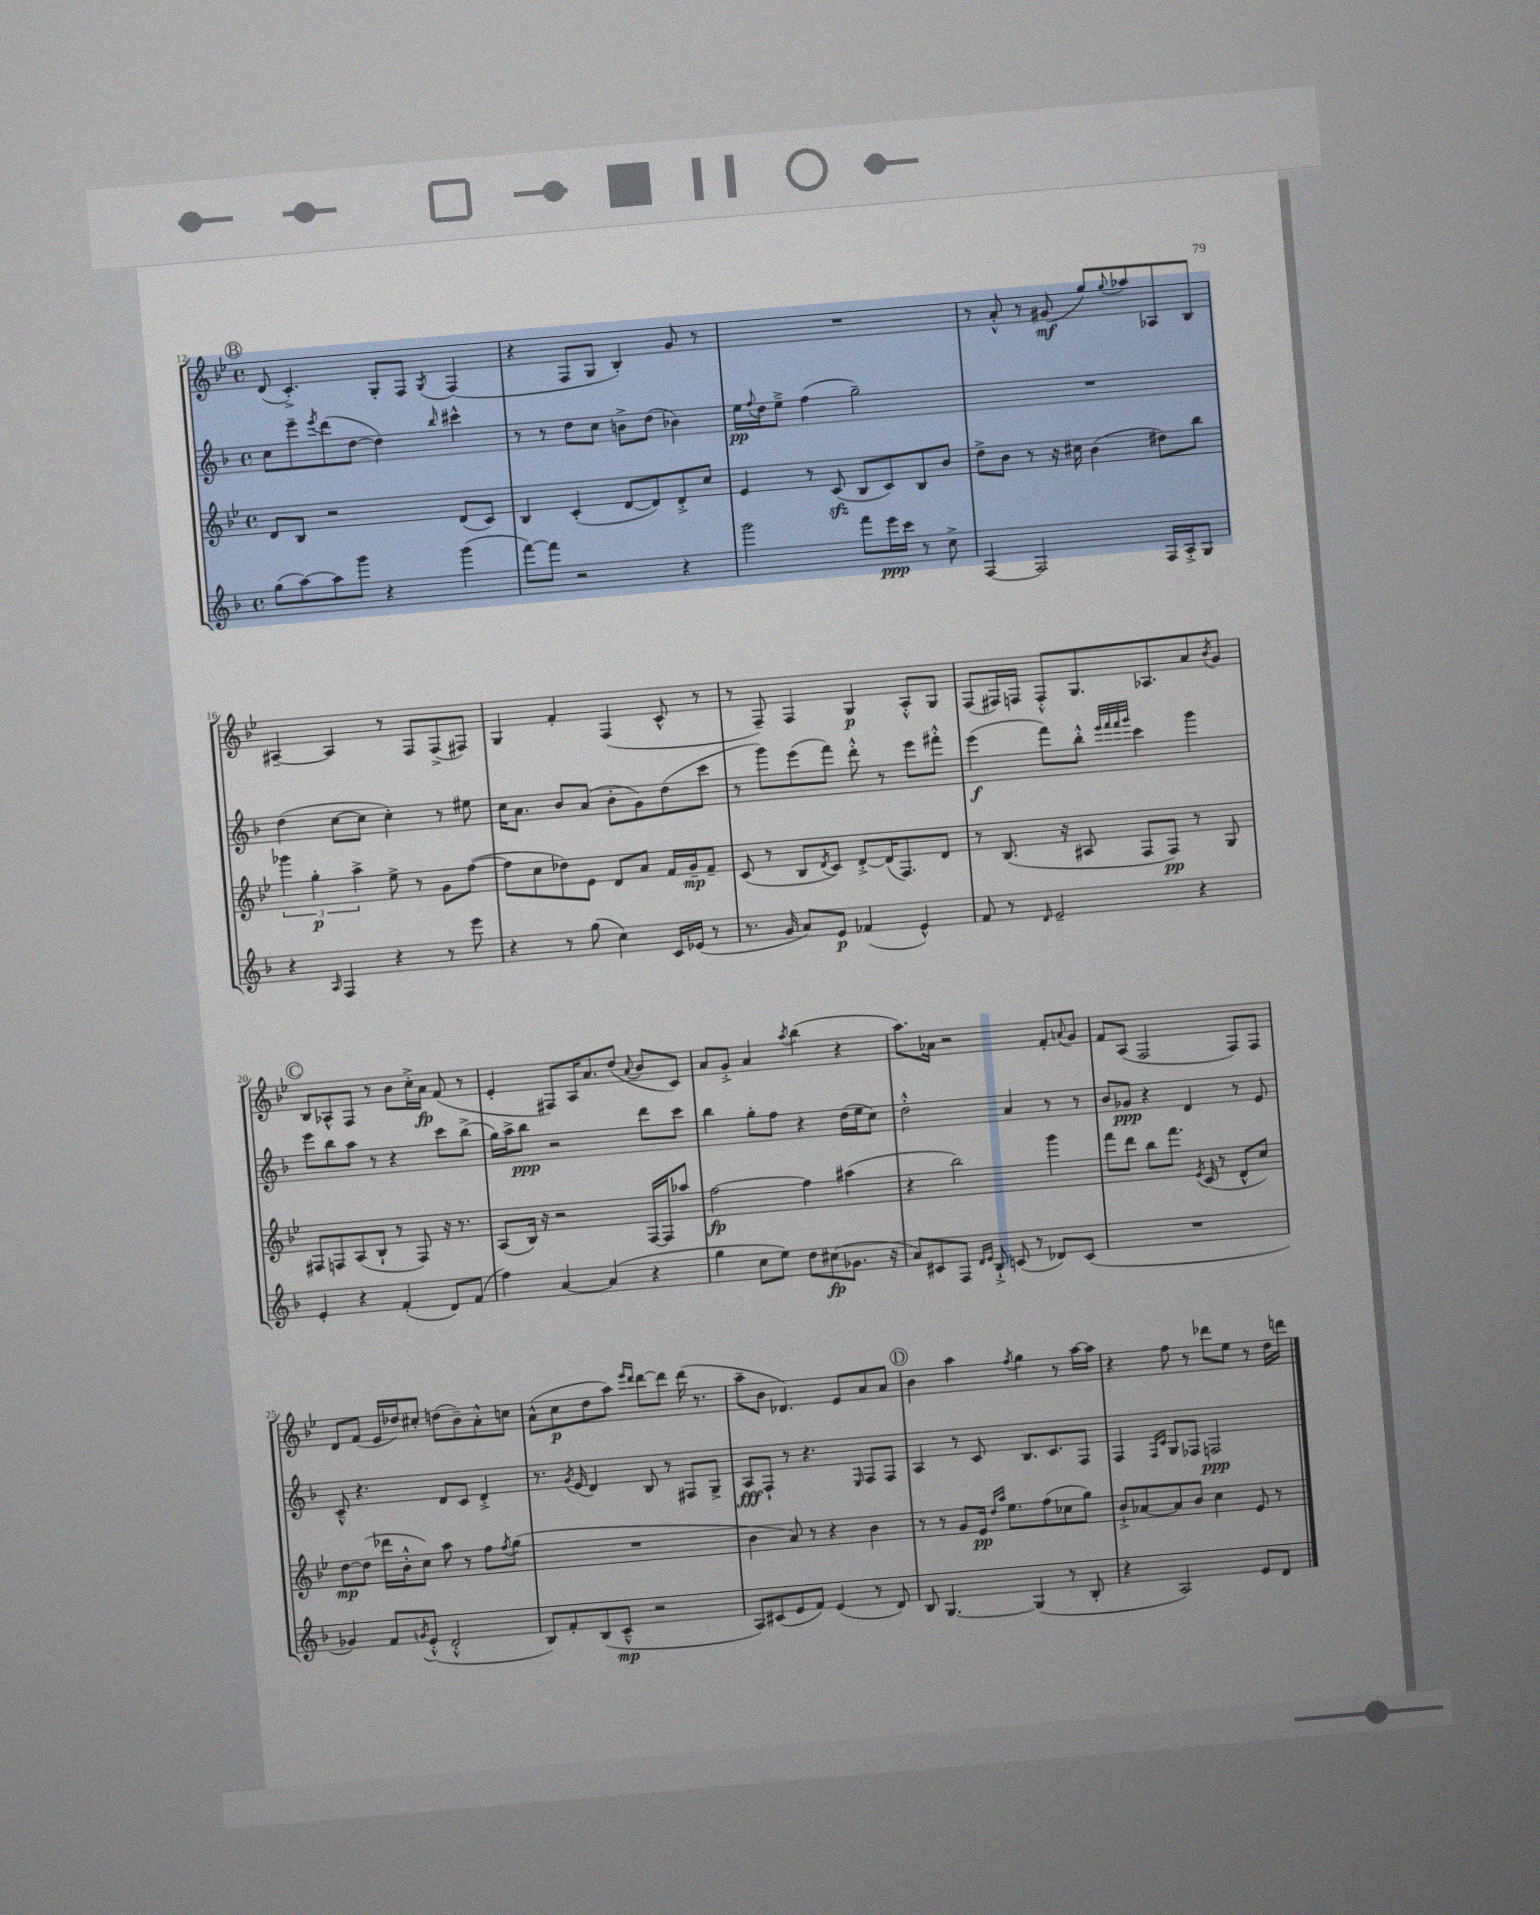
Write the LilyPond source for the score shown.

<<
\new StaffGroup <<
\new Staff = "s0" {
    \clef treble \key bes \major \defaultTimeSignature \time 4/4
    \mark \markup { \circle "B" } d'8( c'4.-.->) g8-. f8 \acciaccatura { g8 } f4( |
    r4 f8 g8 bes4-.) g'8 r8 |
    R1 |
    r8 a'8-.-^ r8 gis'8\mf( g''8) \appoggiatura { g''8 } aes''8 aes8 bes8 |
    ais4~-- ais4 r8 f8 f8->( fis8) |
    g4 f'4-. f4( c'8-^ r8 |
    r8 f8--) f4 g4\p a8-.-^ g8 |
    f8( fis16) f16 f8-.-^ g8. aes8. a'8 \acciaccatura { bes'8 } g'8 |
    \mark \markup { \circle "C" } bes8 aes8-^ f8 r8 bes'8 c''16-.-> a'16\fp f'8( r8 |
    ees'4-. fis8) a16 a'8. d''8( \appoggiatura { a'8 } bes'8 c'8) |
    a'8 g'8-.-> a'4 \acciaccatura { a''8 } bes''4( r4 |
    a''8.) aes'16 r2 f'8-. \appoggiatura { a'8 } g'8 |
    f'8 a8( f2 f8) f8 |
    d'8 f'8( ees'16 des''16) cis''8-. d''8( bes'8--) a'8-.-^ c''8 |
    a'8-^( c''8\p d''8 a''8) \grace { ees'''16 d'''16 } d'''8~ d'''8 d'''16( r8. |
    a''8-- bes'8 des'4.) ees'8 a'8 a'8 |
    \mark \markup { \circle "D" } bes'4 a''4 \acciaccatura { f''8 } g''4 r8 a''16~ a''16 |
    r4 f''8 r8 des'''8 ees''8 r8 d''16 d'''16 \bar "|." |
}
\new Staff = "s1" {
    \clef treble \key f \major \defaultTimeSignature \time 4/4
    \mark \markup { \circle "B" } c''8 e'''8-- \acciaccatura { e'''8 } d'''8( d''8~ d''4) \grace { bes''16 } cis'''4-^ |
    r8 r8 d''8 c''8 b'8-> d''8( bes'4) |
    e''16\pp \appoggiatura { f''8 } d''16 e''8---> f''4( g''2--) |
    R1 |
    d''4( c''8~ c''8 c''4-.) r8 eis''8 |
    c''16 a'8. bes'8 a'8( bes'8-. g'8) d''8( c'''8 |
    r8 g'''8) e'''8( f'''8) d'''8-.-^ r8 e'''8 fis'''8-.-^ |
    e'''4\f( f'''8) bes''8-.-^ \grace { e'''32 f'''32 f'''32 g'''32 } c'''4 g'''4 |
    \mark \markup { \circle "C" } e'''8 bes''8 a''8 r8 r4 c'''8 bes''8->( |
    g''16) a''16-> bes''8\ppp r2 d'''8 c'''8 |
    bes''4 g''8-. f''8 r4 d''16( e''16 c''8) |
    d''2-.-^ a'4 r8 r8 |
    bes'8 ges'8\ppp r4 d'4 r8 e'8 |
    c'8---^ r4. d'8 c'8 d'4-.-> |
    r8. \acciaccatura { g'8 } e'16( d'4) bes8 r8 fis8 g8-> |
    a8\fff f8-! r8 r4. \grace { e16 } f8 f8 |
    \mark \markup { \circle "D" } a4 r8 c'8 bes8. c'8. f8 |
    f4 \grace { f16 c'16 } g8 fes8 f2\ppp \bar "|." |
}
\new Staff = "s2" {
    \clef treble \key bes \major \defaultTimeSignature \time 4/4
    \mark \markup { \circle "B" } d'8 bes8 r2 d'8( c'8) |
    bes4 c'4-.( d'8~ d'8) d'8-.-> c''8 |
    ees'4 r8 c'8\sfz( bes8 c'8) bes8 bes'8 |
    d''8-> bes'8 r8 r16 cis''16 bes'4( dis''8) bes''8 |
    \tuplet 3/2 { ges'''4 g''4-.\p a''4-> } ees''8-> r8 g'8 f''8~( |
    f''8 c''8 des''8) ees'8 d'8 a'8 f'16 g'16--\mp f'8-- |
    c'8( r8 bes8 \acciaccatura { d'8 } c'8) d'8~-.-> d'16( f8.) d'8 |
    r8 bes8.( r16 ais8 f8 f8\pp) r8 g8 |
    \mark \markup { \circle "C" } fis8 f8 a8( bes8-! r8 f8) r16 r8. |
    a8( bes16) r16 r2 f16~ f16 aes''8 |
    f''2~\fp f''4 ais''4( |
    r4 bes''2) g'''4 |
    f'''8 d'''8 bes''8 f'''8. \acciaccatura { ees'8 } c'16( r8 d'8-^ c''8) |
    d''8~\mp d''8( des'''16 bes'16-.-^ c''8) a''8 r8 f''8 \acciaccatura { f''8 } g''8( |
    R1 |
    bes'4 a'8) r8 r4 bes'4 |
    \mark \markup { \circle "D" } r8 r8 g'8 ees'16\pp \grace { d''16 a''16 } ees''8. f''8( ces''8 g''8) |
    bes'8-!-> aes'8~ aes'8 bes'8 c''4 ees'8 r8 \bar "|." |
}
\new Staff = "s3" {
    \clef treble \key f \major \defaultTimeSignature \time 4/4
    \mark \markup { \circle "B" } g''8( a''8~) a''8 g'''8 r4 g'''4( |
    f'''8~) f'''8 r2 r4 |
    g'''2 f'''8 e'''16\ppp c'''16 r8 c''8-> |
    f4~ f2 f16 a16-.-> g8 |
    r4 \grace { a16 } f4 r4 r8 e'''8 |
    r4 r8 g''8( c''4) c'16 ees'16( r8 |
    r8. g'16 a'8) e'8\p fes'4( e'4-^) |
    f'8 r8 \grace { d'16 } e'2-- r4 |
    \mark \markup { \circle "C" } e'4-. r4 f'4-.( d'8) f'8( |
    f''4) a'4~ a'4( r4 |
    g''4 c''8 e''8) d''8 cis''8\fp( ges'8. r16 |
    a'8) cis'8 f8 \grace { d'16 e'16 } bes8-!-> c'8( r8 des'8) c'8( |
    R1 |
    ges'4) f'8 \acciaccatura { g'8 } e'8-.-^( d'2-.-^ |
    bes8) f'8-. bes8( c'8---^\mp r2 |
    a8) cis'8( e'8 f'8) e'4( r8 d'8) |
    \mark \markup { \circle "D" } bes8 g4.~ g4( r8 bes8-. |
    r4 a2) e'8 d'8 \bar "|." |
}
>>
>>
\layout { \context { \Score currentBarNumber = #12 } }
